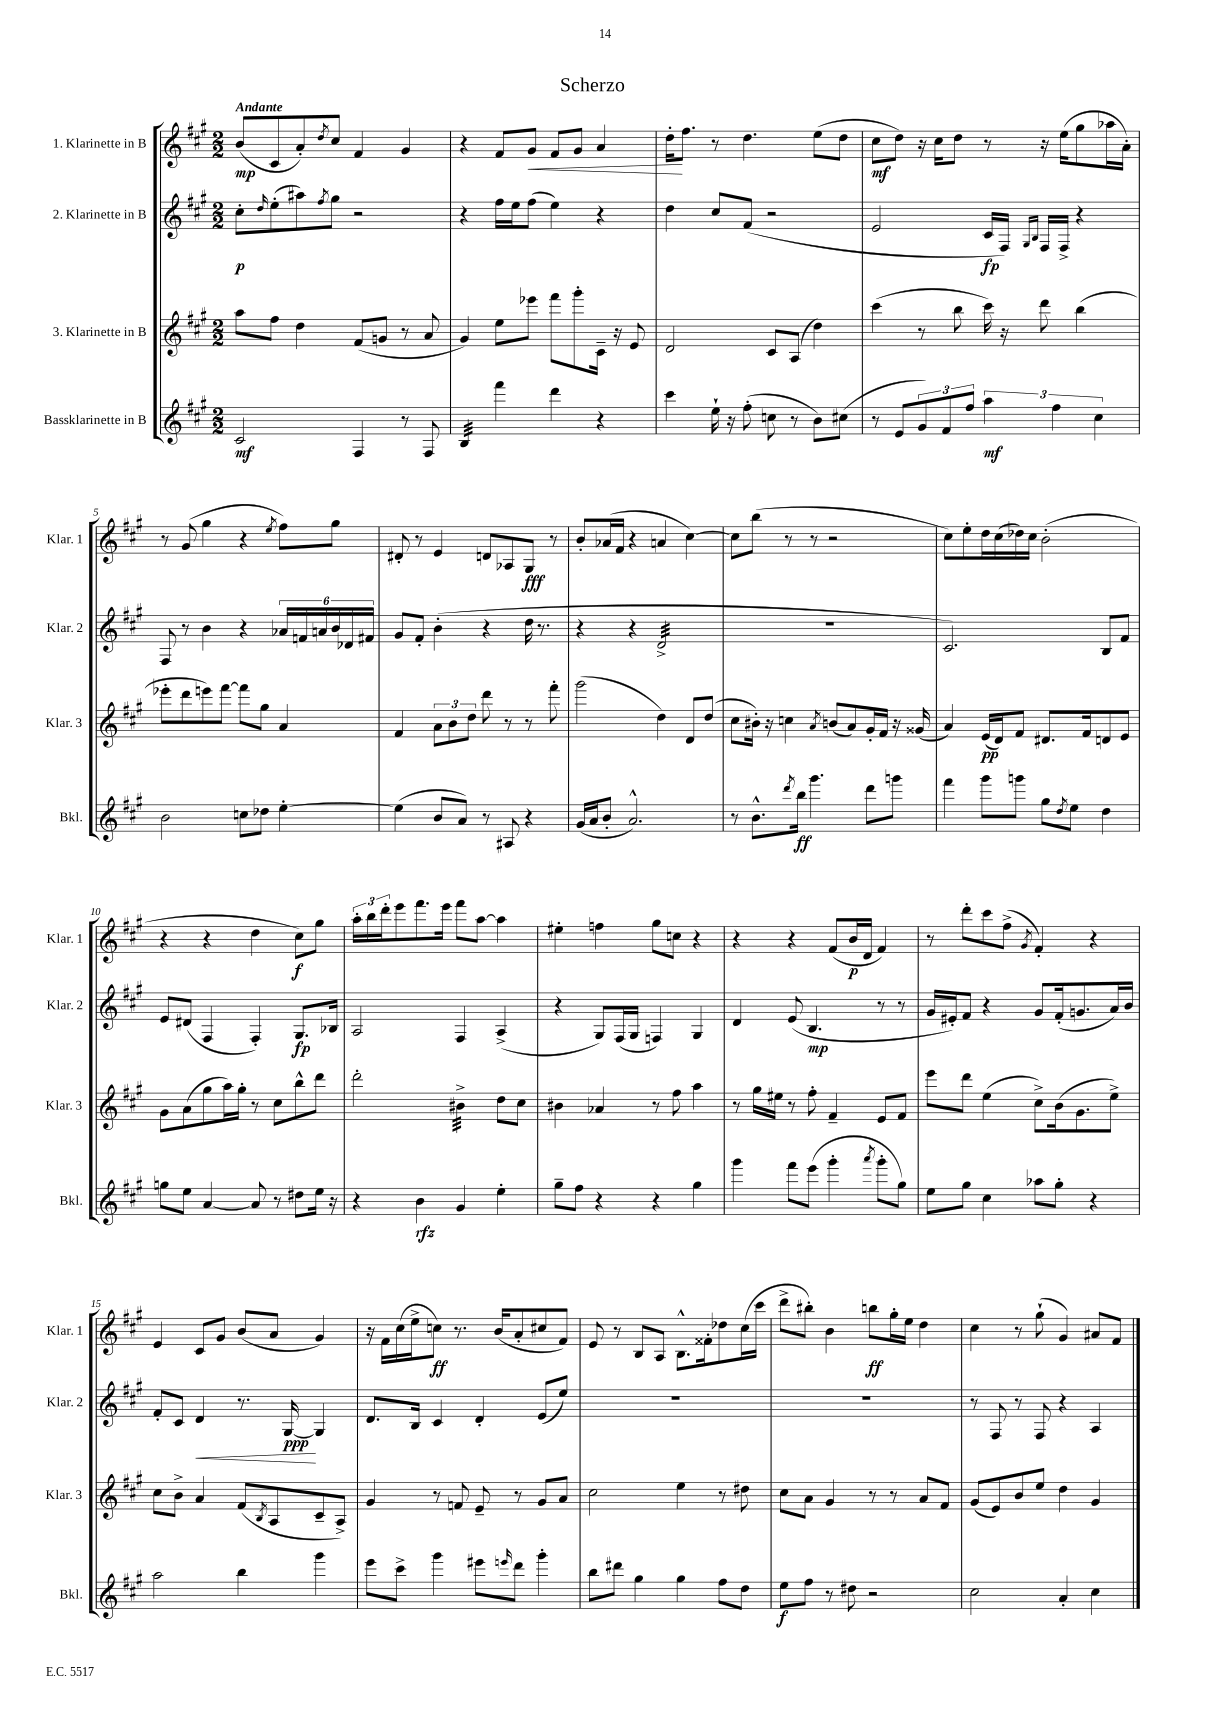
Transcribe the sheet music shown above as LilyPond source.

\header { title = "Scherzo" }
<<
\new StaffGroup <<
\new Staff = "s0" \with { instrumentName = "1. Klarinette in B" shortInstrumentName = "Klar. 1" } {
    \clef treble \key a \major \numericTimeSignature \time 2/2 \tempo "Andante"
    b'8\mp( cis'8 a'8-.) \acciaccatura { d''8 } cis''8 fis'4 gis'4 |
    r4 fis'8 gis'8\< fis'8 gis'8 a'4 |
    d''16-.\! fis''8. r8 d''4. e''8( d''8 |
    cis''8\mf d''8) r16 cis''16 d''8 r8 r16 e''16( gis''8 aes''16 a'16-.) |
    r8 gis'8( gis''4 r4 \acciaccatura { e''8 } fis''8) gis''8 |
    dis'8-. r8 e'4 d'8 aes8 gis8\fff r8 |
    b'8-. aes'16( fis'16 r4 a'4 cis''4~) |
    cis''8 b''8( r8 r8 r2 |
    cis''8) e''8-. d''16 cis''16( des''16) cis''16 b'2-.( |
    r4 r4 d''4 cis''8\f) gis''8 |
    \tuplet 3/2 { a''16-. b''16 d'''16-. } e'''8 fis'''8. e'''16 fis'''8 a''8~ a''4 |
    eis''4-. f''4 gis''8 c''8 r4 |
    r4 r4 fis'8( b'16\p d'16 fis'4) |
    r8 d'''8-. cis'''8 fis''8->( \acciaccatura { gis'8 } fis'4-.) r4 |
    e'4 cis'8 gis'8 b'8( a'8 gis'4) |
    r16 fis'16 cis''16( e''16-> c''8\ff) r8. b'16( a'8-. cis''8 fis'8) |
    e'8 r8 b8 a8 b8.-^ fisis'16-. des''8 cis''16( cis'''16 |
    d'''8-> bis''8-.) b'4 b''8\ff gis''16-. e''16 d''4 |
    cis''4 r8 gis''8-!( gis'4) ais'8 fis'8 \bar "|." |
}
\new Staff = "s1" \with { instrumentName = "2. Klarinette in B" shortInstrumentName = "Klar. 2" } {
    \clef treble \key a \major \numericTimeSignature \time 2/2
    cis''8-.\p \grace { d''16 } e''8-.( ais''8) \acciaccatura { fis''8 } gis''8 r2 |
    r4 fis''16 e''16 fis''8( e''4) r4 |
    d''4 cis''8 fis'8( r2 |
    e'2 cis'16\fp fis16) \grace { gis16 b16 } fis16 fis16-> r4 |
    fis8 r8 b'4 r4 \tuplet 6/4 { aes'16 f'16 a'16 b'16 des'16 fis'16 } |
    gis'8 fis'8-. b'4-.( r4 d''16 r8. |
    r4 r4 d'2:32-> |
    R1 |
    cis'2.) b8 fis'8 |
    e'8 dis'8( fis4 fis4-.) gis8.\fp bes16 |
    a2 fis4 a4->( |
    r4 gis8) fis16( gis16 f4) gis4 |
    d'4 e'8( b4.\mp r8 r8 |
    gis'16 eis'16-.) fis'8 r4 gis'8 fis'16-.( g'8. a'16) b'16 |
    fis'8-. cis'8 d'4\< r8. gis16~\ppp\! gis4 |
    d'8. b16 cis'4 d'4-. e'8( e''8) |
    R1 |
    R1 |
    r8 fis8 r8 fis8 r4 a4 \bar "|." |
}
\new Staff = "s2" \with { instrumentName = "3. Klarinette in B" shortInstrumentName = "Klar. 3" } {
    \clef treble \key a \major \numericTimeSignature \time 2/2
    a''8 fis''8 d''4 fis'8( g'8 r8 a'8 |
    gis'4) e''8 ees'''8 fis'''8 gis'''8-. cis'16-- r16 e'8 |
    d'2 cis'8 a8( d''4) |
    cis'''4( r8 b''8 cis'''16) r16 d'''8 b''4( |
    ees'''8-. d'''8 e'''8) fis'''8~ fis'''8 gis''8 a'4 |
    fis'4 \tuplet 3/2 { a'8 b'8 d''8 } d'''8 r8 r8 fis'''8-. |
    gis'''2( d''4) d'8 d''8( |
    cis''8 bis'16-.) r16 c''4 \acciaccatura { a'8 } b'8( a'8) gis'16-. fis'16 r16 gisis'16( |
    a'4) e'16\pp( d'16) fis'8 dis'8. fis'16 d'8 e'8 |
    gis'8 a'8( gis''8 a''16) gis''16-. r8 cis''8 b''8-^ d'''8 |
    d'''2-. bis'4:32-> d''8 cis''8 |
    bis'4 aes'4 r8 fis''8 a''4 |
    r8 gis''16 eis''16 r8 fis''8-. fis'4-- e'8 fis'8 |
    e'''8 d'''8 e''4( cis''8->) b'16( gis'8. e''8->) |
    cis''8 b'8-> a'4 fis'8( \acciaccatura { b8 } a8 cis'8-- a8->) |
    gis'4 r8 f'8 e'8-- r8 gis'8 a'8 |
    cis''2 e''4 r8 dis''8 |
    cis''8 a'8 gis'4 r8 r8 a'8 fis'8 |
    gis'8( e'8) b'8 e''8 d''4 gis'4 \bar "|." |
}
\new Staff = "s3" \with { instrumentName = "Bassklarinette in B" shortInstrumentName = "Bkl." } {
    \clef treble \key a \major \numericTimeSignature \time 2/2
    cis'2\mf fis4 r8 fis8 |
    b4:32 fis'''4 d'''4 r4 |
    cis'''4 e''16-! r16 fis''8-.( c''8 r8 b'8) cis''8( |
    r8 e'8 \tuplet 3/2 { gis'8) fis'8 fis''8 } \tuplet 3/2 { a''4\mf fis''4 cis''4 } |
    b'2 c''8 des''8 e''4~-. |
    e''4( b'8 a'8) r8 ais8 r4 |
    gis'16( a'16 b'8-. a'2.-^) |
    r8 b'8.-^ \acciaccatura { d'''8 } b''16\ff gis'''4. d'''8 g'''8 |
    fis'''4 gis'''8 g'''8 gis''8 \acciaccatura { d''8 } e''8 d''4 |
    g''8 e''8 a'4~ a'8 r8 dis''8 e''16 r16 |
    r4 b'4\rfz gis'4 e''4-. |
    gis''8-- fis''8 r4 r4 gis''4 |
    gis'''4 fis'''8 e'''8( gis'''4-. \acciaccatura { a'''8 } gis'''8-. gis''8) |
    e''8 gis''8 cis''4 aes''8 gis''8-. r4 |
    a''2 b''4 gis'''4 |
    e'''8 cis'''8-> gis'''4 eis'''8 \grace { e'''16 } d'''8 gis'''4-. |
    b''8 dis'''8 gis''4 gis''4 fis''8 d''8 |
    e''8\f fis''8 r8 dis''8 r2 |
    cis''2 a'4-. cis''4 \bar "|." |
}
>>
>>
